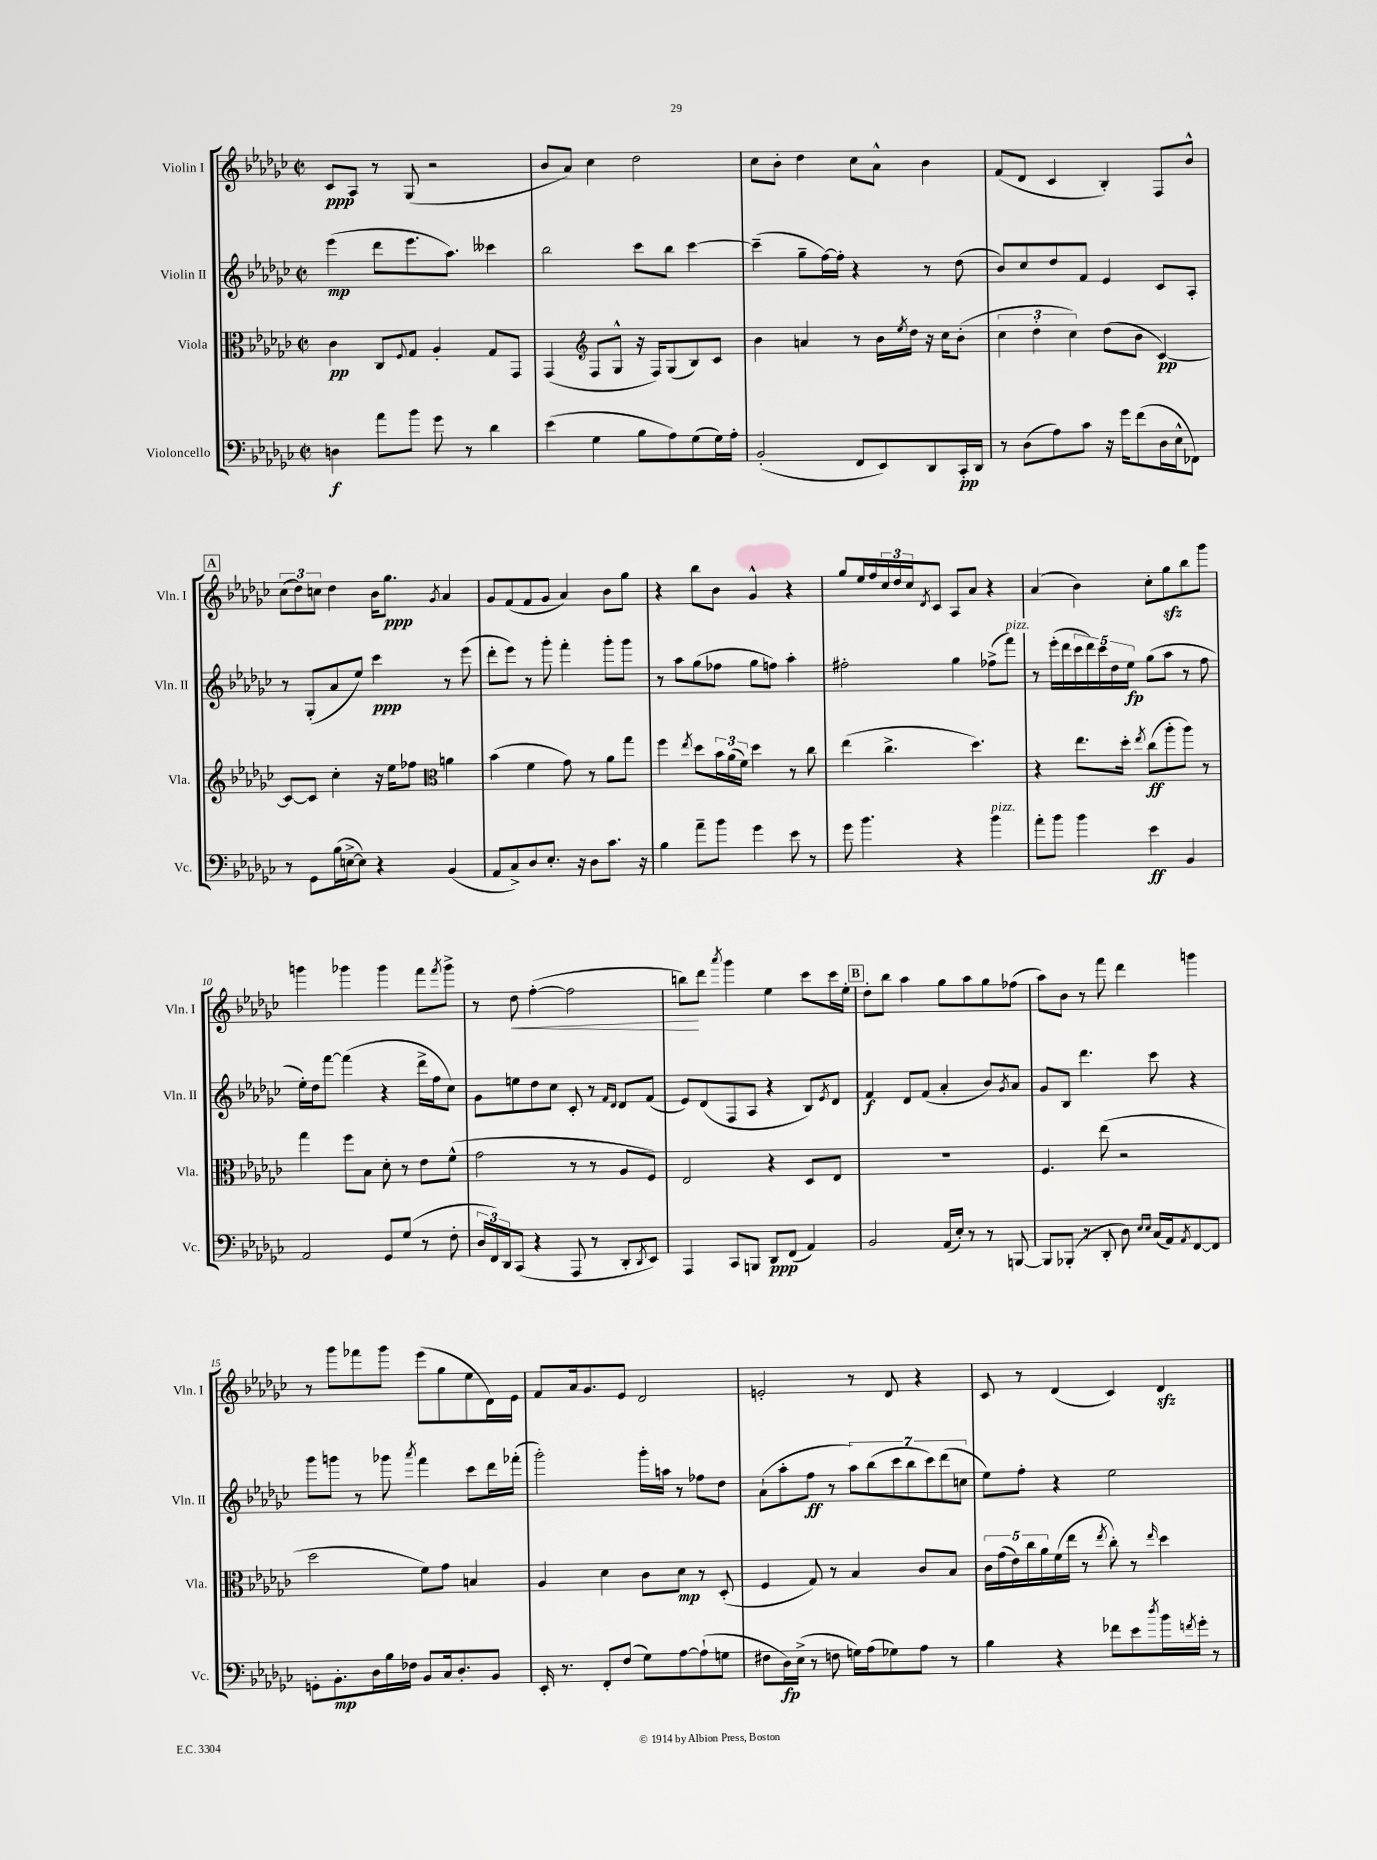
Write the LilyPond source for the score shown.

<<
\new StaffGroup <<
\new Staff = "s0" \with { instrumentName = "Violin I" shortInstrumentName = "Vln. I" } {
    \clef treble \key ges \major \defaultTimeSignature \time 2/2
    ces'8\ppp aes8 r8 ges8( r2 |
    bes'8 aes'8) ces''4 des''2 |
    ces''8 bes'8-. des''4 ces''8 aes'8-^ bes'4 |
    f'8( des'8 ces'4 bes4-.) f8 bes'8-^ |
    \mark \markup { \box "A" } \tuplet 3/2 { ces''8( des''8) c''8 } des''4 bes'16 ges''8.\ppp \acciaccatura { ges'8 } aes'4 |
    ges'8 f'8( f'8 ges'8 aes'4) bes'8 ges''8 |
    r4 bes''8 bes'8 ges'4-^ r4 |
    ges''8 ees''16 f''16 \tuplet 3/2 { ces''16 des''16 ces''16 } \acciaccatura { des'8 } ces'8 aes8 aes'8 r4 |
    aes'4( bes'4) ces''8-. ges''8\sfz bes''8 ges'''8 |
    g'''4 ges'''4 ges'''4 f'''8 \acciaccatura { f'''8 } ges'''8-> |
    r8 des''8\< f''4~-.( f''2 |
    b''8\!) des'''8 \acciaccatura { aes'''8 } ges'''4 ees''4 ces'''8 ces'''16 ees''16-. |
    \mark \markup { \box "B" } des''8-. bes''8 aes''4 ges''8 aes''8 ges''8 fes''8( |
    aes''8) bes'8 r8 f'''8 des'''4 g'''4 |
    r8 ges'''8 fes'''8 ges'''8 ees'''8( ges''8 ees''8 des'16) ees'16 |
    f'8 aes'16 ges'8. ees'8 des'2 |
    e'2-. r8 des'8 r4 |
    ces'8 r8 des'4( ces'4) des'4\sfz \bar "|." |
}
\new Staff = "s1" \with { instrumentName = "Violin II" shortInstrumentName = "Vln. II" } {
    \clef treble \key ges \major \defaultTimeSignature \time 2/2
    ees'''4\mp( des'''8 ees'''8. aes''8.) ceses'''4 |
    bes''2 ces'''8 bes''8 ces'''4~ |
    ces'''4--( ges''8-- f''16~) f''16-. r4 r8 des''8( |
    bes'8) ces''8 des''8 f'8 ees'4 ces'8 aes8-. |
    \mark \markup { \box "A" } r8 ges8-.( aes'8 ees''8) ces'''4\ppp r8 ees'''8( |
    des'''8-. ees'''8) r8 ges'''8-. f'''4-. ges'''8-. ges'''8 |
    r8 aes''8 ges''8( fes''8 ges''8 f''8) aes''4-. |
    fis''2-. ges''4 fes''8->( f'''8^\markup { \italic "pizz." }) |
    r8 ees'''16-.( des'''16 \tuplet 5/4 { ces'''16 des'''16) ces'''16 des''16 ees''16\fp } ges''8( aes''8 r8 f''8 |
    ees''16-.) des''16 f'''8~ f'''4( r4 des'''16-> f''16 ces''8) |
    ges'8 e''8 des''8 ces''8 ces'8-. r8 \grace { f'16 des'16 } des'8 f'8( |
    ees'8) des'8( f8 aes8 r4 bes8) \acciaccatura { ees'8 } des'8 |
    \mark \markup { \box "B" } f'4\f des'8 f'8( aes'4-. bes'8) \acciaccatura { ges'8 } aes'8 |
    ges'8 bes8 des'''4. ces'''8 r4 |
    ges'''8 g'''8 r8 ges'''8 \acciaccatura { aes'''8 } f'''4 ces'''8 des'''16 fes'''16-.( |
    ges'''2-.) ges'''16-. a''16 r8 fes''8 des''8 |
    aes'8-!( aes''8-. f''8\ff r8 \tuplet 7/4 { aes''8) bes''8( ces'''8 bes''8 ces'''8) des'''8( c''8 } |
    ees''8) f''8-. r4 ees''2 \bar "|." |
}
\new Staff = "s2" \with { instrumentName = "Viola" shortInstrumentName = "Vla." } {
    \clef alto \key ges \major \defaultTimeSignature \time 2/2
    ces'4\pp ces8 \appoggiatura { f8 } ges8 aes4-. ges8 ges,8 |
    ges,4( \clef treble f8 ges8-^ r16 f16) ges8( bes8) ces'8 |
    bes'4 a'4 r8 bes'16 \acciaccatura { ees''8 } des''16 r16 ces''16 bes'8-.( |
    \tuplet 3/2 { ces''4 des''4-. ces''4) } des''8( bes'8 ces'4~\pp) |
    \mark \markup { \box "A" } ces'8~ ces'8 ces''4-. r16 ees''16 fes''8 \clef alto a'4 |
    bes'4( f'4 ges'8) r8 aes'8 ges''8 |
    f''4 \acciaccatura { ees''8 } des''8 \tuplet 3/2 { bes'16 aes'16( f'16) } des''4 r8 ces''8 |
    ees''4( ces''4.-> des''4.) |
    r4 ees''8. des''16-. \acciaccatura { ees''8 } ces''8\ff( aes''8-. aes''8) r8 |
    ges''4 f''8 bes8 des'8-. r8 ees'8 f'8-^( |
    ges'2 r8 r8 aes8 f8) |
    ees2 r4 des8 ees8 |
    \mark \markup { \box "B" } R1 |
    f4. ees''8( r2 |
    des''2 f'8) ges'8 b4 |
    aes4 des'4 ces'8 des'8\mp r8 des8-.( |
    f4 ges8) r8 bes4 ces'8 bes8 |
    \tuplet 5/4 { ces'16 ges'16( ees'16) ces''16 aes'16 } f'16( ees''16 r8 \acciaccatura { ees''8 } ces''8-.) r8 \grace { ees''16 } des''4 \bar "|." |
}
\new Staff = "s3" \with { instrumentName = "Violoncello" shortInstrumentName = "Vc." } {
    \clef bass \key ges \major \defaultTimeSignature \time 2/2
    d4\f aes'8 bes'8 ges'8 r8 des'4 |
    ees'4( ges4 bes8 aes8) ges8( ges16) aes16-. |
    bes,2-.( f,8 ees,8) des,8 ces,16-.\pp des,16 |
    r8 des8( aes8) ces'8 r16 ges'16 f'8( des16 ees16-^ fes,8) |
    \mark \markup { \box "A" } r8 ges,8 bes16( e16~-> e8) r4 bes,4( |
    aes,8 ces8->) des8 ees8.-. r16 des8 ces'8. r16 |
    bes4 aes'8-- bes'8 ges'4 ees'8 r8 |
    ges'8 bes'4. r4 bes'4^\markup { \italic "pizz." } |
    aes'8-. bes'8 bes'4 ees'4\ff bes,4 |
    aes,2 ges,8 ges8( r8 f8-. |
    \tuplet 3/2 { des16 f,16) des,16 } ces,8( r4 aes,,8 r8 des,8-. \acciaccatura { des,8 } ees,8) |
    aes,,4 ces,8 b,,8 des,8\ppp f,8( aes,4) |
    \mark \markup { \box "B" } bes,2 aes,16( ees16-.) r8 r8 b,,8~ |
    b,,8 bes,,8-.( r8 des,8-. des8) \grace { ees16 ees16 } ces16( aes,16) \acciaccatura { aes,8 } f,8~ f,8 |
    g,8-. bes,8.-.\mp des16 bes16 fes16 bes,8 ces16 des8.-. bes,8 |
    ees,16-. r8. f,8-. f8( ges8) aes8~ aes8-!( g8 |
    fis8 des16\fp) ees16->( r8 f8 g16) aes16( ges8) aes8 r8 |
    bes4 r4 fes'8 ees'8 \acciaccatura { des''8 } bes'16 \acciaccatura { f'8 } ges'16-. r8 \bar "|." |
}
>>
>>
